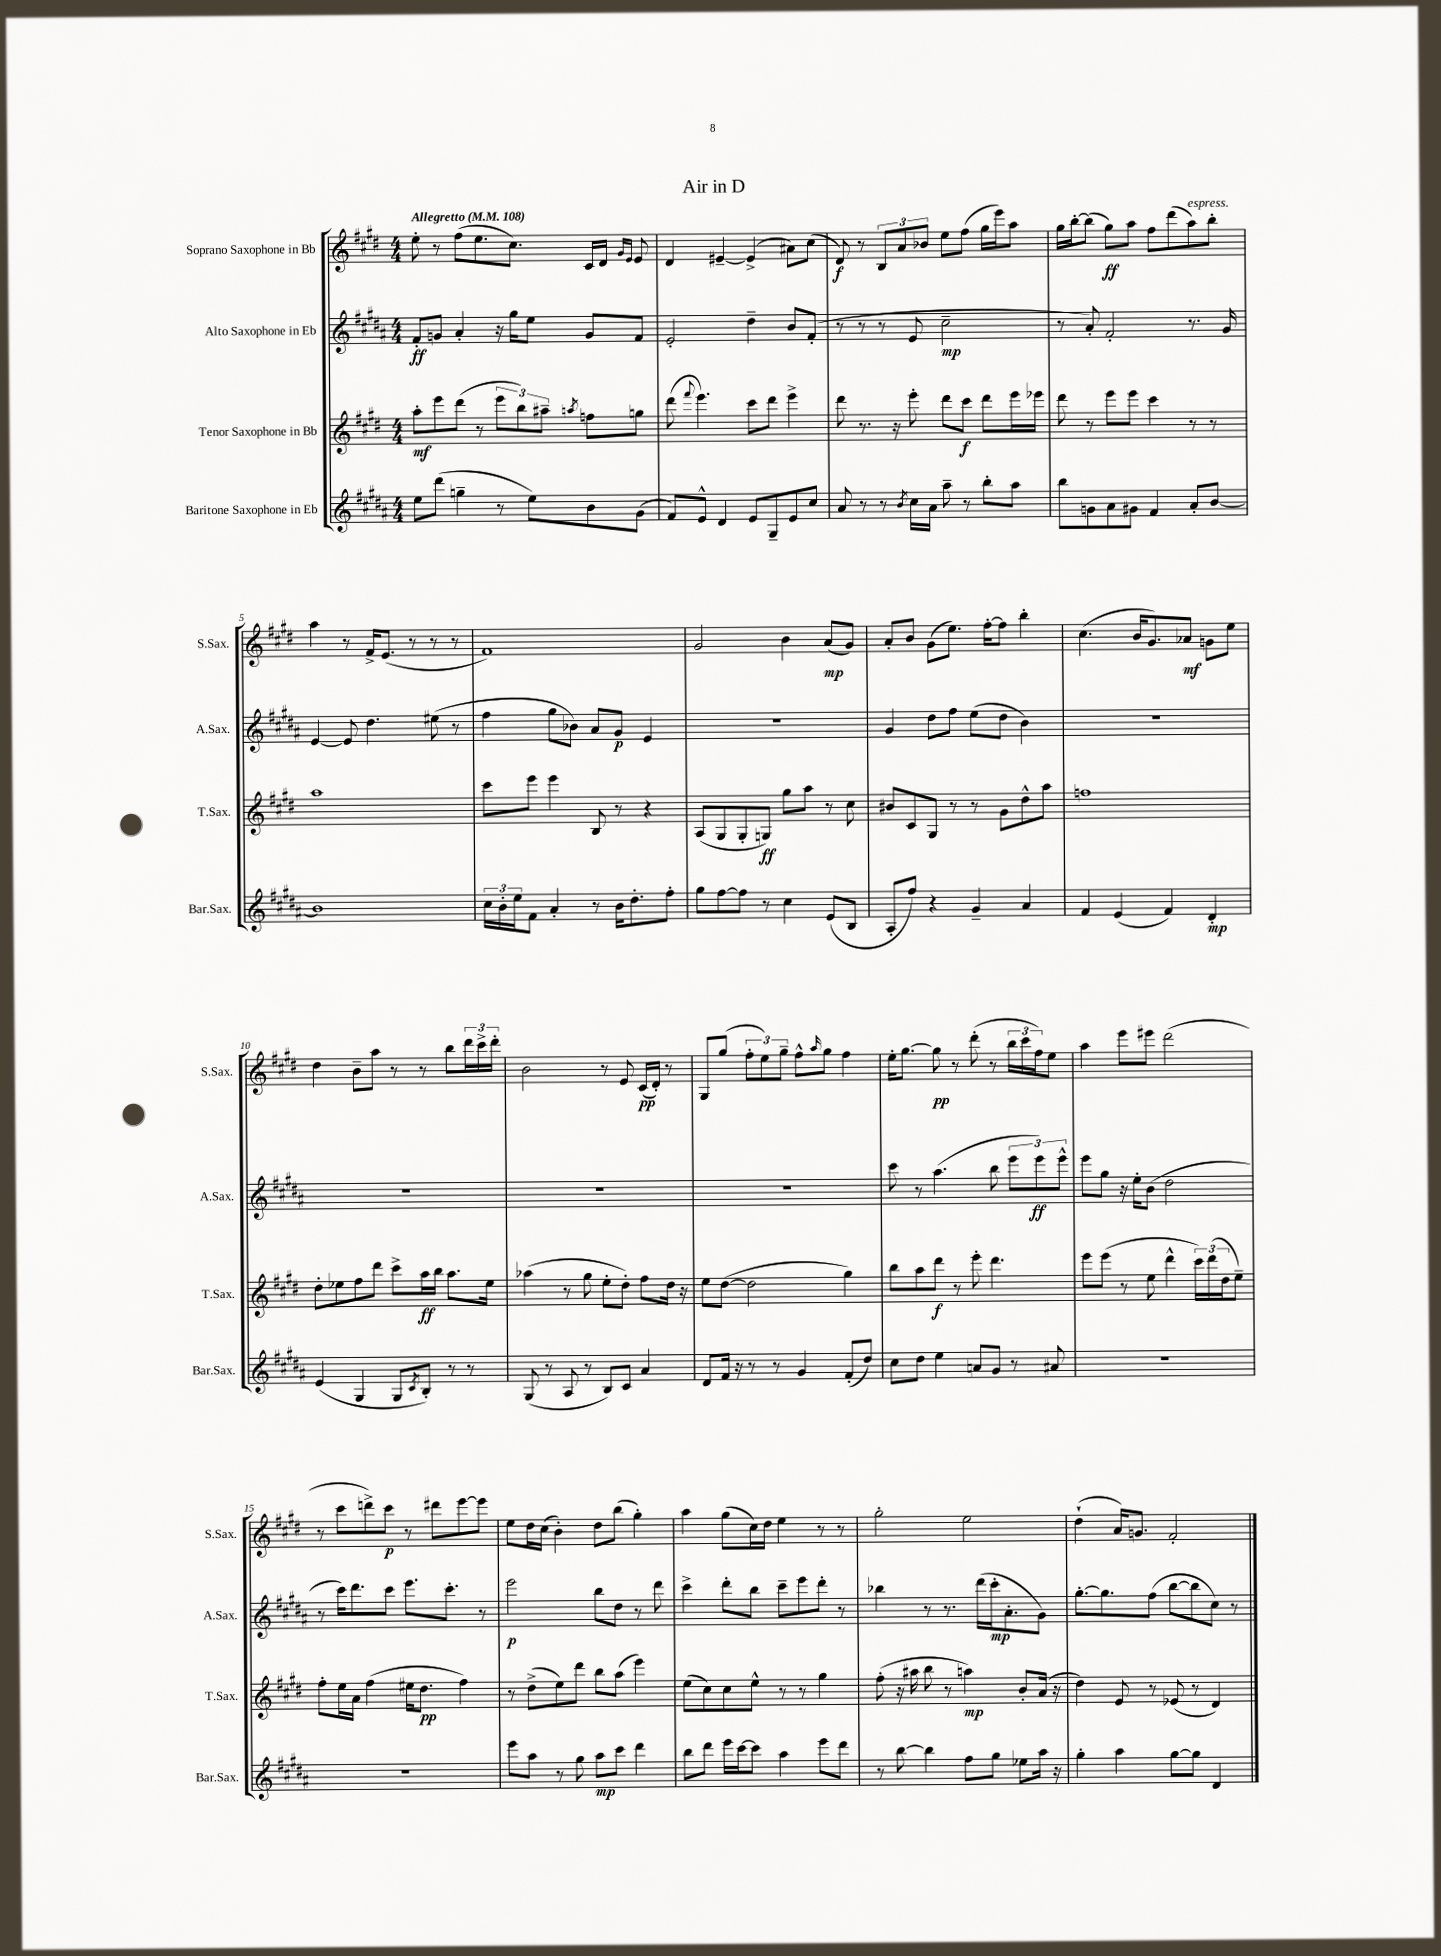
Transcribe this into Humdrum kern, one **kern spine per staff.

**kern	**kern	**kern	**kern
*staff4	*staff3	*staff2	*staff1
*clefG2	*clefG2	*clefG2	*clefG2
*k[f#c#g#d#a#]	*k[f#c#g#d#]	*k[f#c#g#d#a#]	*k[f#c#g#d#]
*M4/4	*M4/4	*M4/4	*M4/4
*MM108	*MM108	*MM108	*MM108
8ee	8aa'	8f#'	8ee'
(8ddd#	8eee	8g	8r
4gg~	(8ddd#	4a#'	(8ff#
.	8r	.	8.ee
8r	12eee	16r	.
.	.	16gg#	8.cc#)
.	12bb)	.	.
8ee)	.	8ee	.
.	12aa#~	.	.
.	8qaa	.	.
8b	8ff	8g	16c#
.	.	.	16d#
.	.	.	16qqg#
.	.	.	16qqe
(8g#	8gg	8f#	8e
=	=	=	=
8f#)	(8ddd#	2e'	4d#
.	8qqfff#	.	.
8e^^	4.eee)	.	.
4d#	.	.	[4e#~
8e	8ccc#	4dd#~	(4e#^]
8G#~	8ddd#	.	.
8e	4eee^	8b	8a#)
8cc#	.	(8f#'	(8cc#
=	=	=	=
8a#	8ddd#	8r	8d#)
8r	8.r	8r	8r
8r	.	8r	12B
.	16r	.	.
.	.	.	12a
8qb	.	.	.
16cc#	8eee'	8e	.
.	.	.	12b-
16a#	.	.	.
8aa#~	8ddd#	2cc#~	8ee
8r	8ccc#	.	(8ff#
8bb'	8ddd#	.	16gg#
.	.	.	16eee)
8aa#	16eee	.	8aa
.	16eee-	.	.
=	=	=	=
8bb	8ddd#	8r	16gg#
.	.	.	[16bb'
8g	8r	8a#')	(8bb]
8a#	8eee	2f#'	8gg#)
8g#	8eee	.	8aa
4f#	4ccc#	.	8ff#
.	.	.	(8ddd#
8a#'	8r	8.r	8aa)
[8b	8r	.	8bb'
.	.	16g#	.
=	=	=	=
1b]	1aa	[4e	4aa
.	.	8e]	8r
.	.	4.dd#	16f#^
.	.	.	(8.e
.	.	.	8r
.	.	(8ee#	8r
.	.	8r	8r
=	=	=	=
24cc#	8ccc#	4ff#	1f#)
24b'	.	.	.
24ee	.	.	.
8f#	8eee	.	.
4a#'	4eee	8gg#	.
.	.	8b-)	.
8r	8B	8a#	.
16b	8r	8g#	.
8.dd#'	.	.	.
.	4r	4e	.
8ff#'	.	.	.
=	=	=	=
8gg#	(8A	1r	2g#
[8ff#	8G#	.	.
8ff#]	8G#'	.	.
8r	8G)	.	.
4cc#	8gg#	.	4b
.	8aa	.	.
(8e	8r	.	(8a
8B	8cc#	.	8g#)
=	=	=	=
8A#'	8b#	4g#	8a'
8ff#)	8c#	.	8b
4r	8G#	8dd#	(8g#
.	8r	8ff#	8.ee)
4g#~	8r	(8ee	.
.	.	.	[16ff#'
.	8g#	8dd#	8ff#]
4a#	8dd#^^	4b)	4bb'
.	8aa	.	.
=	=	=	=
4f#	1ff	1r	(4.cc#
(4e	.	.	.
.	.	.	16b
.	.	.	8.g#)
4f#)	.	.	.
.	.	.	8a-
4d#'	.	.	8g
.	.	.	8ee
=	=	=	=
(4e	8dd#'	1r	4dd#
.	8ee-	.	.
4G#	8ff#	.	8b~
.	8ddd#	.	8aa
8G#	8ccc#^	.	8r
8qc#	.	.	.
8B')	16aa	.	8r
.	16bb	.	.
8r	8.aa	.	8bb
8r	.	.	24ddd#
.	.	.	24ccc#^
.	16ee-	.	.
.	.	.	24ddd#'
=	=	=	=
(8G#	(4aa-	1r	2b
8r	.	.	.
8A#	8r	.	.
8r	8gg#	.	.
8B)	8ee'	.	8r
8c#	8dd#')	.	8e
4a#	8ff#	.	(16c#
.	.	.	16d#')
.	16dd#	.	8r
.	16r	.	.
=	=	=	=
8d#	8ee	1r	8G#
16f#	([8dd#	.	(8gg#
16r	.	.	.
8r	2dd#]	.	12ff#'
.	.	.	12ee)
8r	.	.	.
.	.	.	12gg#~
4g#	.	.	8ff#^^
.	.	.	16qqaa
.	.	.	8gg#
(8f#'	4gg#)	.	4ff#
8dd#)	.	.	.
=	=	=	=
8cc#	8bb	8ccc#	16ee'
.	.	.	[8.gg#
8dd#	8aa	8r	.
4ee	8ddd#	(4.aa#	8gg#]
.	8r	.	8r
8a	8eee'	.	(8ddd#'
8g#	4.ddd#	8bb	8r
8r	.	12eee	24bb
.	.	.	24ccc#
.	.	12eee)	24ff#)
8a#	.	.	8ee
.	.	12eee^^	.
=	=	=	=
1r	8eee	8eee	4aa
.	(8eee	8gg#	.
.	8r	16r	8eee
.	.	16ee'	.
.	8ee	(8b	8eee#
.	4ddd#^^	2dd#	(2ddd#
.	24ccc#)	.	.
.	(24ddd#	.	.
.	24dd#	.	.
.	8ee~)	.	.
=	=	=	=
1r	8ff#'	8r	8r
.	16ee	16ccc#)	8ccc#
.	16a	8.ddd#	.
.	(4ff#	.	8ddd^)
.	.	8ccc#	8ccc#
.	16ee#	8.eee	8r
.	8.dd#	.	.
.	.	.	8ddd#
.	.	8.ccc#'	.
.	4ff#)	.	[8eee
.	.	8r	8eee]
=	=	=	=
8eee	8r	2eee	8ee
8aa#	(8dd#^	.	16dd#
.	.	.	(16cc#
8r	8ee)	.	4b')
8gg#	8ddd#	.	.
8aa#	8bb	8bb	8dd#
8ccc#	(8aa	8dd#	(8bb
4ddd#	4eee)	8r	4gg#')
.	.	8ddd#	.
=	=	=	=
8bb	(8ee	4ccc#^	4aa
8ddd#	8cc#)	.	.
16eee	8cc#	8ddd#'	(8gg#
[16ccc#	.	.	.
8ccc#]	8ee^^	8bb	16cc#)
.	.	.	16dd#
4aa#	8r	8ccc#~	4ee
.	8r	8eee	.
8eee	4gg#	8ddd#'	8r
8ddd#	.	8r	8r
=	=	=	=
8r	(8ff#'	4bb-	2gg#'
[8bb	16r	.	.
.	16aa#	.	.
4bb]	8bb	8r	.
.	8r	8.r	.
8ff#	4aa)	.	2ee
.	.	(16ddd#	.
8gg#	.	16ccc#'	.
.	.	8.a#'	.
8ee-	8b'	.	.
16aa#	(16a	8g#)	.
16r	16r	.	.
=	=	=	=
4gg#'	4dd#)	[8.gg#'	(4dd#`
.	.	8.gg#]	.
4aa#	8e	.	16a)
.	.	.	8.g
.	8r	(8ff#	.
[8gg#	(8e-	[8bb	2f#'
8gg#]	8r	8bb]	.
4d#	4d#)	8cc#)	.
.	.	8r	.
==	==	==	==
*-	*-	*-	*-
